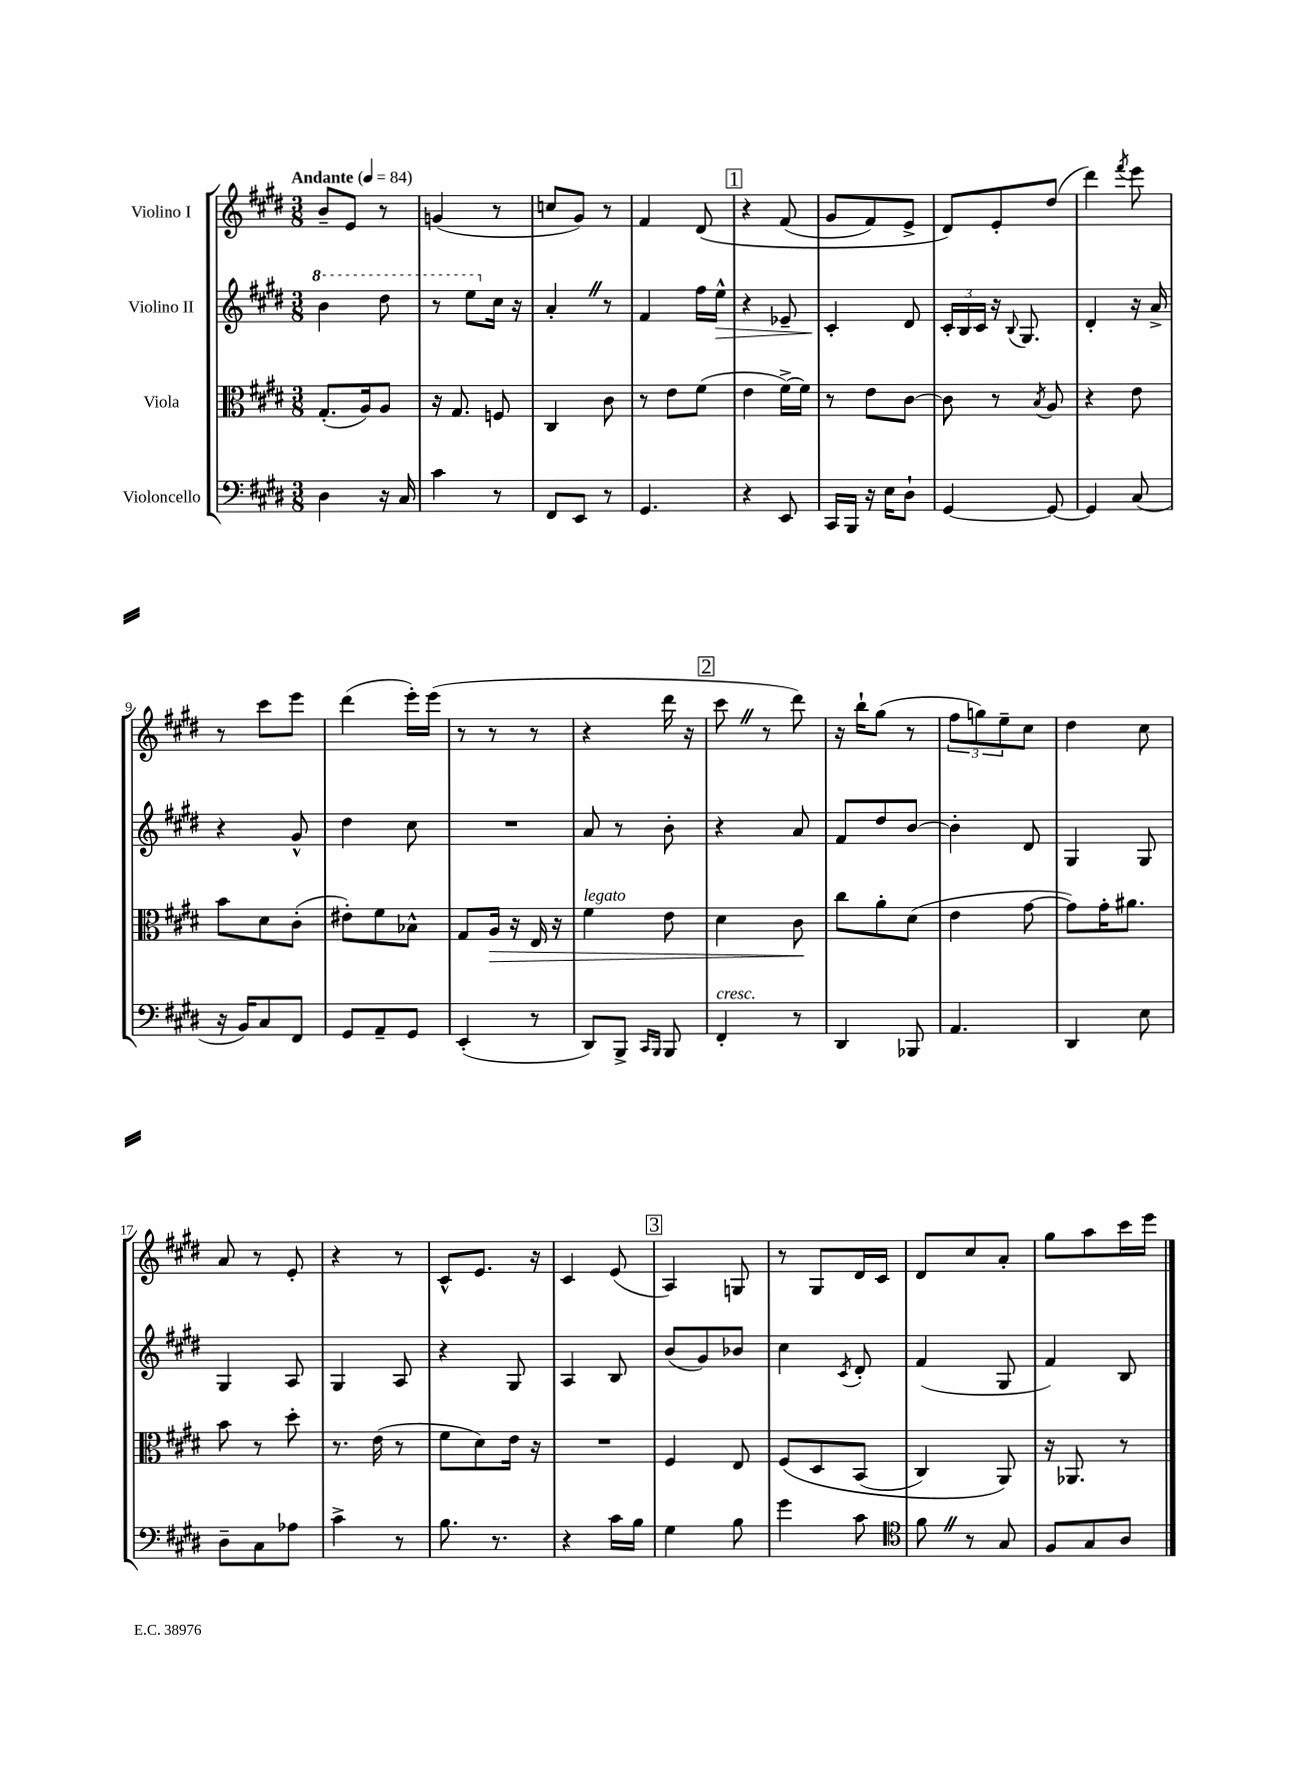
<<
\new StaffGroup <<
\new Staff = "s0" \with { instrumentName = "Violino I" } {
    \clef treble \key e \major \numericTimeSignature \time 3/8 \tempo "Andante" 4 = 84
    b'8-- e'8 r8 |
    g'4( r8 |
    c''8 gis'8) r8 |
    fis'4 dis'8\( |
    \mark \markup { \box "1" } r4 fis'8( |
    gis'8 fis'8) e'8-> |
    dis'8\) e'8-. dis''8( |
    dis'''4) \acciaccatura { fis'''8 } e'''8 |
    r8 cis'''8 e'''8 |
    dis'''4( e'''16-.) e'''16( |
    r8 r8 r8 |
    r4 dis'''16 r16 |
    \mark \markup { \box "2" } cis'''8 \once \override BreathingSign.text = \markup { \musicglyph "scripts.caesura.straight" } \breathe r8 dis'''8) |
    r16 b''16-! gis''8( r8 |
    \tuplet 3/2 { fis''8 g''8) e''8-- } cis''8 |
    dis''4 cis''8 |
    a'8 r8 e'8-. |
    r4 r8 |
    cis'8-^ e'8. r16 |
    cis'4 e'8( |
    \mark \markup { \box "3" } a4) g8 |
    r8 gis8 dis'16 cis'16 |
    dis'8 cis''8 a'8-. |
    gis''8 a''8 cis'''16 e'''16 \bar "|." |
}
\new Staff = "s1" \with { instrumentName = "Violino II" } {
    \clef treble \key e \major \numericTimeSignature \time 3/8
    \ottava #1 b''4 dis'''8 |
    r8 e'''8 \ottava #0 cis''16 r16 |
    a'4-. \once \override BreathingSign.text = \markup { \musicglyph "scripts.caesura.straight" } \breathe r8 |
    fis'4 fis''16 e''16-^\> |
    \mark \markup { \box "1" } r4 ees'8-- |
    cis'4-.\! dis'8 |
    \tuplet 3/2 { cis'16-. b16 cis'16 } r16 \appoggiatura { b8 } gis8. |
    dis'4-. r16 a'16-> |
    r4 gis'8-^ |
    dis''4 cis''8 |
    R4. |
    a'8 r8 b'8-. |
    \mark \markup { \box "2" } r4 a'8 |
    fis'8 dis''8 b'8~ |
    b'4-. dis'8 |
    gis4 gis8 |
    gis4 a8 |
    gis4 a8 |
    r4 gis8 |
    a4 b8 |
    \mark \markup { \box "3" } b'8( gis'8) bes'8 |
    cis''4 \acciaccatura { cis'8 } dis'8-. |
    fis'4( gis8 |
    fis'4) b8 \bar "|." |
}
\new Staff = "s2" \with { instrumentName = "Viola" } {
    \clef alto \key e \major \numericTimeSignature \time 3/8
    gis8.-.( a16) a8 |
    r16 gis8. f8 |
    cis4 cis'8 |
    r8 e'8 fis'8( |
    \mark \markup { \box "1" } e'4 fis'16~->) fis'16 |
    r8 e'8 cis'8~ |
    cis'8 r8 \acciaccatura { b8 } a8 |
    r4 e'8 |
    b'8 dis'8 cis'8-.( |
    eis'8-.) fis'8 bes8-^ |
    gis8 a16\> r16 e16 r16 |
    fis'4^\markup { \italic "legato" } e'8 |
    \mark \markup { \box "2" } dis'4 cis'8\! |
    cis''8 a'8-. dis'8( |
    e'4 gis'8~ |
    gis'8) gis'16-. ais'8. |
    b'8 r8 dis''8-. |
    r8. e'16( r8 |
    fis'8 dis'8) e'16 r16 |
    R4. |
    \mark \markup { \box "3" } fis4 e8 |
    fis8\( dis8 b,8( |
    cis4) a,8\) |
    r16 aes,8. r8 \bar "|." |
}
\new Staff = "s3" \with { instrumentName = "Violoncello" } {
    \clef bass \key e \major \numericTimeSignature \time 3/8
    dis4 r16 cis16 |
    cis'4 r8 |
    fis,8 e,8 r8 |
    gis,4. |
    \mark \markup { \box "1" } r4 e,8 |
    cis,16 b,,16 r16 e16 dis8-! |
    gis,4~ gis,8~ |
    gis,4 cis8( |
    r16 b,16) cis8 fis,8 |
    gis,8 a,8-- gis,8 |
    e,4-.( r8 |
    dis,8) b,,8-> \grace { cis,16 b,,16 } b,,8 |
    \mark \markup { \box "2" } fis,4-.^\markup { \italic "cresc." } r8 |
    dis,4 bes,,8 |
    a,4. |
    dis,4 e8 |
    dis8-- cis8 aes8 |
    cis'4-> r8 |
    b8. r8. |
    r4 cis'16 b16 |
    \mark \markup { \box "3" } gis4 b8 |
    gis'4 cis'8 |
    \clef tenor fis'8 \once \override BreathingSign.text = \markup { \musicglyph "scripts.caesura.straight" } \breathe r8 gis8 |
    fis8 gis8 a8 \bar "|." |
}
>>
>>
